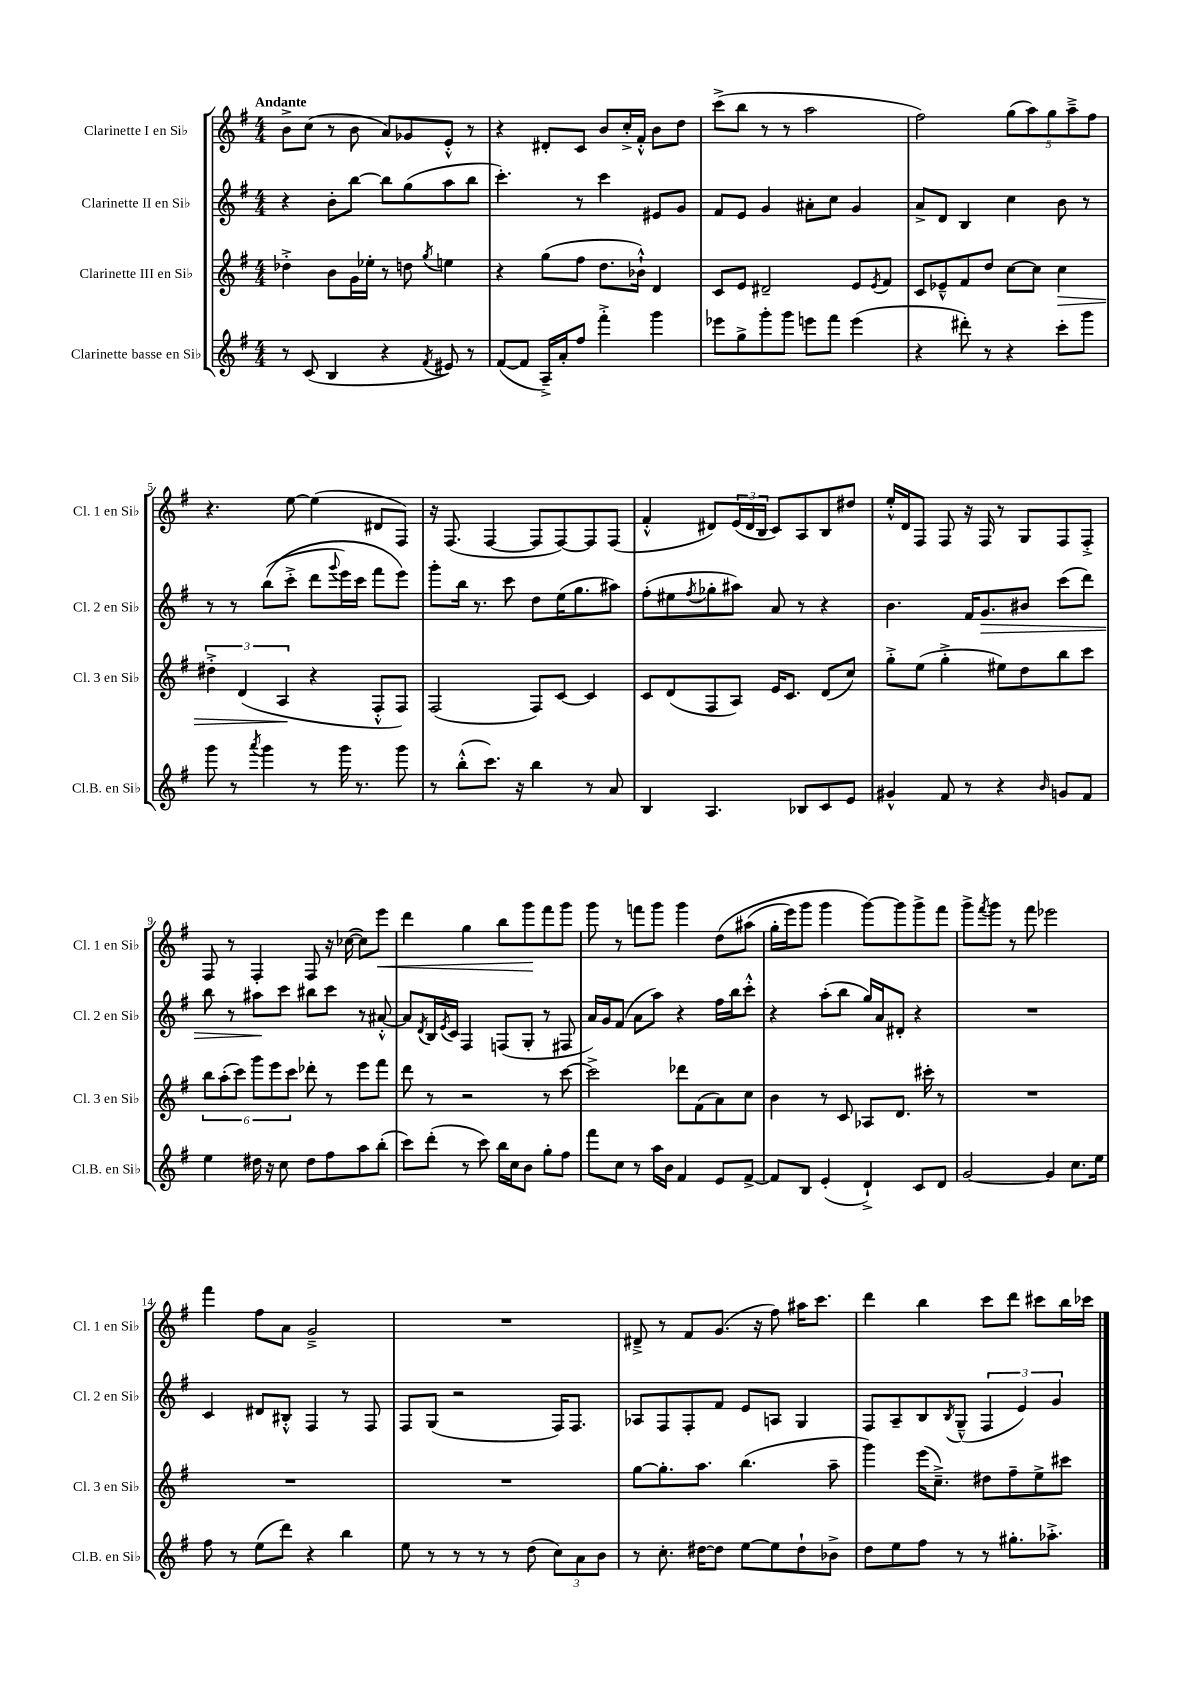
<<
\new StaffGroup <<
\new Staff = "s0" \with { instrumentName = "Clarinette I en Sib" shortInstrumentName = "Cl. 1 en Sib" } {
    \clef treble \key g \major \numericTimeSignature \time 4/4 \tempo "Andante"
    b'8-> c''8( r8 b'8 a'8) ges'8 e'8-.-^ r8 |
    r4 dis'8-. c'8 b'8 c''16-.-> fis'16-.-^ b'8 d''8 |
    c'''8->( b''8 r8 r8 a''2 |
    fis''2) \tuplet 5/4 { g''8( a''8) g''8 a''8---> fis''8 } |
    r4. e''8~ e''4( dis'8 fis8) |
    r16 fis8.( fis4~ fis8 fis8~) fis8 fis8( |
    fis'4-.-^ dis'8) \tuplet 3/2 { e'16( dis'16 b16 } c'8) a8 b8 dis''8 |
    e''16-.-^ d'16 fis8 fis8 r16 fis16 r8 g8 fis8 fis8-.-> |
    fis8 r8 fis4-. fis8 r16 ces''16~( ces''8) e'''8\< |
    d'''4 g''4 b''8 g'''8\! fis'''8 g'''8 |
    g'''8 r8 f'''8 g'''8 g'''4 d''8\( ais''8( |
    g''16-. e'''16) g'''8 g'''4 g'''8~\) g'''8 g'''8-> fis'''8 |
    g'''8-> \acciaccatura { fis'''8 } g'''8 r8 fis'''8 ees'''2 |
    fis'''4 fis''8 a'8 g'2---> |
    R1 |
    dis'8---> r8 fis'8 g'8.( r16 fis''8) ais''16 c'''8. |
    d'''4 b''4 c'''8 d'''8 cis'''8 b''16 ces'''16 \bar "|." |
}
\new Staff = "s1" \with { instrumentName = "Clarinette II en Sib" shortInstrumentName = "Cl. 2 en Sib" } {
    \clef treble \key g \major \numericTimeSignature \time 4/4
    r4 b'8-. b''8~ b''8 g''8( a''8 b''8 |
    c'''4.-.) r8 c'''4 eis'8 g'8 |
    fis'8 e'8 g'4 ais'8-. c''8 g'4 |
    a'8-> d'8 b4 c''4 b'8 r8 |
    r8 r8 b''8(\( c'''8-.-> d'''8 \appoggiatura { g'''8 } e'''16) c'''16 fis'''8 e'''8\) |
    g'''8-. b''16 r8. c'''8 d''8 e''16( g''8. ais''8) |
    fis''8-.( eis''8 \acciaccatura { fis''8 } ges''8-. ais''8) a'8 r8 r4 |
    b'4. fis'16 g'8.\> bis'8 c'''8( d'''8) |
    b''8 r8 ais''8\! c'''8 bis''8 c'''8 r8 ais'8~-.-^ |
    ais'8 \acciaccatura { d'8 } b16 \acciaccatura { e'8 } c'16 fis4 f8( g8-. r8 fis8 |
    a'16) g'16 fis'8( a'8 a''8) r4 fis''16 b''16 c'''8-.-^ |
    r4 a''8-.( b''8 g''16) a'16 dis'8-. r4 |
    R1 |
    c'4 dis'8 bis8-.-^ fis4 r8 fis8 |
    fis8 g8( r2 fis16) fis8. |
    aes8 fis8 fis8-. fis'8 e'8 a8 g4 |
    fis8 a8-- b8 \acciaccatura { b8 } g8---^( \tuplet 3/2 { fis4 e'4) g'4 } \bar "|." |
}
\new Staff = "s2" \with { instrumentName = "Clarinette III en Sib" shortInstrumentName = "Cl. 3 en Sib" } {
    \clef treble \key g \major \numericTimeSignature \time 4/4
    des''4-.-> b'8 g'16 ees''16-. r8 d''8 \acciaccatura { g''8 } e''4 |
    r4 g''8( fis''8 d''8. bes'16-!-^) d'4 |
    c'8 e'8 dis'2-- e'8 \acciaccatura { e'8 } fis'8 |
    c'8 ees'8---^ fis'8 d''8 c''8~ c''8 c''4\> |
    \tuplet 3/2 { dis''4-.-> d'4( a4\! } r4 fis8-.-^ fis8) |
    fis2( fis8) c'8~ c'4 |
    c'8 d'8( fis8 a8) e'16 c'8. d'8( c''8) |
    g''8-.-> e''8( g''4-.-> eis''8) d''8 b''8 c'''8 |
    \tuplet 6/4 { b''8 a''8-.( c'''8) g'''8 e'''8 c'''8 } des'''8-. r8 e'''8 fis'''8 |
    d'''8 r8 r2 r8 c'''8~ |
    c'''2-> des'''8 fis'8( a'8) c''8 |
    b'4 r8 c'8 aes8 d'8. cis'''16-. r8 |
    R1 |
    R1 |
    R1 |
    g''8~ g''8.-. a''8. b''4.( a''8-- |
    g'''4) e'''16( c''8.--->) dis''8 fis''8-- e''8-> cis'''8 \bar "|." |
}
\new Staff = "s3" \with { instrumentName = "Clarinette basse en Sib" shortInstrumentName = "Cl.B. en Sib" } {
    \clef treble \key g \major \numericTimeSignature \time 4/4
    r8 c'8( b4 r4 \acciaccatura { fis'8 } eis'8) r8 |
    fis'8~( fis'8 a16--->) a'16-. fis''8 fis'''4-.-> g'''4 |
    ees'''8 g''8-> g'''8-. g'''8 e'''8 fis'''8 e'''4( |
    r4 dis'''8-.) r8 r4 c'''8-. g'''8 |
    g'''8 r8 \acciaccatura { a'''8 } g'''4 r8 g'''16 r8. g'''8 |
    r8 b''8-.-^( c'''8.) r16 b''4 r8 a'8 |
    b4 a4. bes8 c'8 e'8 |
    gis'4-^ fis'8 r8 r4 \grace { b'16 } g'8 fis'8 |
    e''4 dis''16 r16 c''8 dis''8 fis''8 a''8 b''8-.( |
    c'''8) d'''8-.( r8 c'''8) b''16 c''16 b'8 g''8-. fis''8 |
    fis'''8 c''8 r8 a''16 b'16 fis'4 e'8 fis'8~-> |
    fis'8 b8 e'4-.( d'4-!->) c'8 d'8 |
    g'2~ g'4 c''8. e''16 |
    fis''8 r8 e''8( d'''8) r4 b''4 |
    e''8 r8 r8 r8 r8 d''8( \tuplet 3/2 { c''8) a'8 b'8 } |
    r8 c''8.-. dis''16~ dis''8 e''8~ e''8 dis''8-! bes'8-> |
    d''8 e''8 fis''8 r8 r8 gis''8.-. aes''8.-.-> \bar "|." |
}
>>
>>
